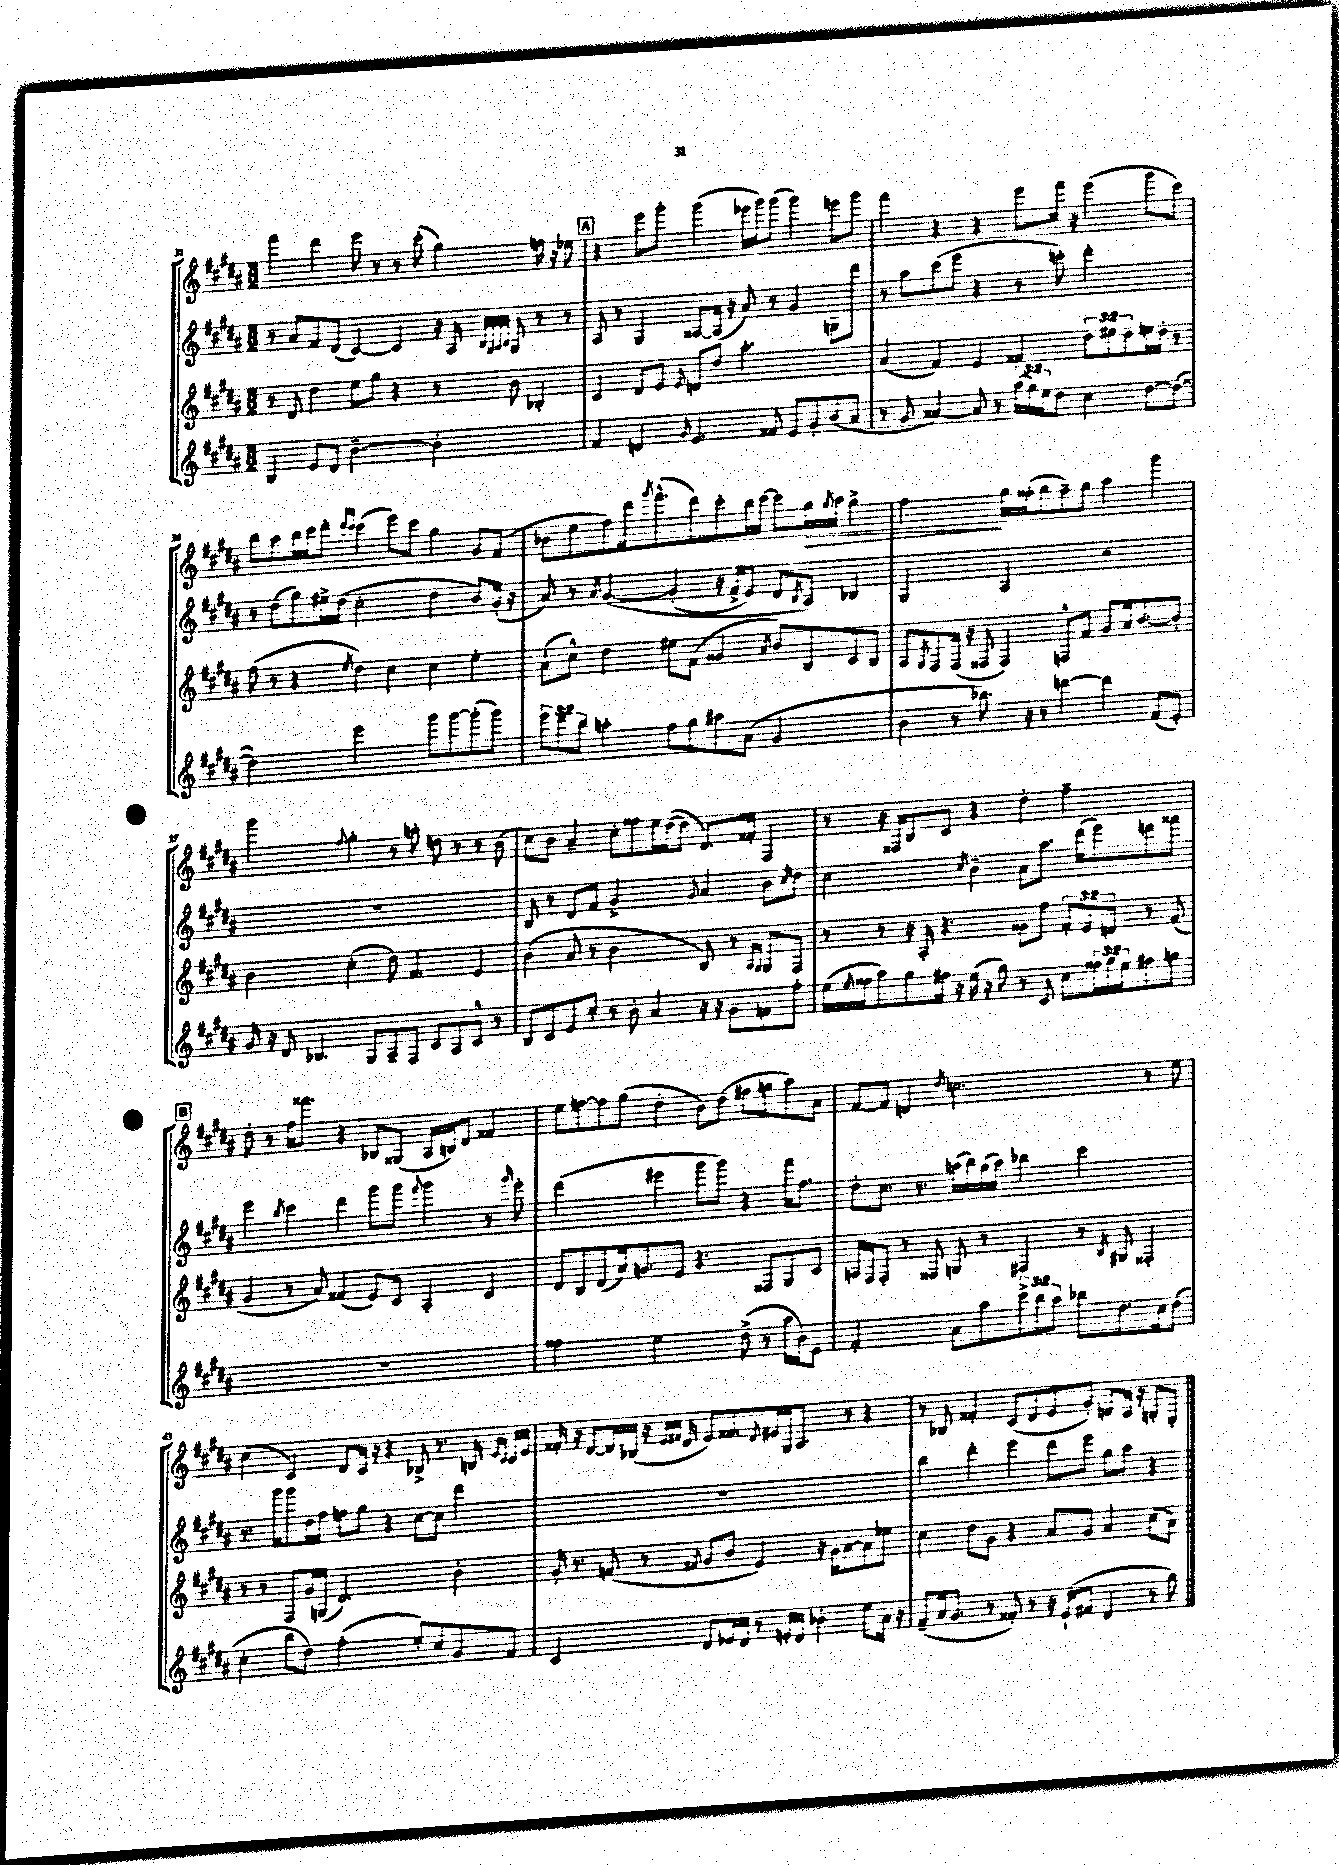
<<
\new StaffGroup <<
\new Staff = "s0" {
    \clef treble \key b \major \numericTimeSignature \time 3/2
    fis'''4 dis'''4 e'''8 r8 r8 cis'''8-.( gis''4) f''16 r16 ees''8 |
    \mark \markup { \box "A" } r4 e'''8 gis'''8-. gis'''4( ees'''16 gis'''16) gis'''8( gis'''4) e'''8 gis'''8 |
    fis'''4 r4 r4 e'''8 fis'''16 r16 e'''4( gis'''8 cis'''8) |
    b''8 ais''8 b''16 cis'''16 dis'''8-. \grace { dis'''16 cis'''16 } cis'''4( e'''8) cis'''8 gis''4 gis'8 fis'8( |
    bes'8 e''8 fis''8) dis'''16 \acciaccatura { gis'''8 } fis'''8.-^( dis'''8) cis'''8-. b''16 cis'''16~ cis'''8 gis''16\> \acciaccatura { gis''8 } ais''16 gis''4-> |
    fis''2\! gis''16 fisis''16-.( gis''8 fisis''8--) gis''8 ais''4 gis'''4 |
    gis'''2 \appoggiatura { fis''8 } gis''4-. r8 a''8-. d''8 r8 r8 b'8( |
    cis''8) b'8 ais'4-- cis''8-. fisis''8 e''16 dis''16~( dis''8 dis'8.) fisis'16-. fis4 |
    r8 r16 fisis16 b8 cis'8 r4 dis''4-. fis''2-- |
    \mark \markup { \box "B" } dis''8-. r8 fis''16 fisis'''8. r4 bes8 gisis8( ais16 b16) dis'8 fisis'4 |
    e''8 f''8~ f''8 gis''8( dis''4-. b'8) dis''8( fis''8 g''8 ais''8) ais'8 |
    fis'8~ fis'8 d'4 \acciaccatura { dis''8 } c''2. r8 e''8 |
    cis''4( cis'4) dis'8 cis'16 r16 r4 bes8-> r8. b16 \grace { e'16 cis'16 } cis'16 e'16 |
    fisis'16-. r16 dis'8~ dis'16 bes16( r16 \grace { e'16 fis'16 } dis'16 e'8) fisis'8. \acciaccatura { dis'8 } eis'16 gis16 ais8. r8 r4 |
    r8 bes8 fisis'4-. cis'8( dis'8 e'8 gis'8-.) d'8 cis'16 r16 b8-. gis8-. \bar "|." |
}
\new Staff = "s1" {
    \clef treble \key b \major \numericTimeSignature \time 3/2
    r8 ais'8 fis'8 dis'8( cis'4~) cis'4 r16 ais16 \grace { b32 gis32 ais32 b32 } gis8 r8 r8 |
    \mark \markup { \box "A" } ais8 r8 gis4 aisis8~ aisis16( r16 ais'8) r8 gis'4 g8 dis'''8 |
    r8 ais''8 cis'''8( e'''8 r4 r8 c'''8-.) dis'''2-. |
    r8 dis''8( gis''8) eis''16-> dis''16( cis''2-. dis''4 b'8) gis'16-.( r16 |
    ais'8) r8 \acciaccatura { ais'8 } gis'4~\( gis'4-.( r16 fis'16-> e'8) dis'8 \acciaccatura { b8 } ais8\) bes4 |
    gis2 ais2 r2 |
    R1. |
    b8 r8 dis'8 fis'8 gis'2-> \appoggiatura { gis'8 } ais'4 b'8 \grace { cis''16 } dis''8 |
    cis''2 \acciaccatura { cis''8 } b'4-- ais'8 ais''8. dis'''16( e'''8) d'''8 fisis'''8 |
    \mark \markup { \box "B" } e'''4 \acciaccatura { b''8 } cis'''4 dis'''4 gis'''8 gis'''8 \appoggiatura { fis'''8 } gis'''4 r8 \grace { gis'''16 } e'''8-. |
    dis'''2( eis'''4 gis'''8 gis'''8) r4 fis'''16 fis''8. |
    dis''8-. cis''8. r8. a''16( b''16) gis''16( a''16) bes''4 cis'''2 |
    r8. gis'''16 gis'''8 dis''16 fis''16 f''8 gis''8 r4 cis''8~ cis''8 dis'''4 |
    R1. |
    b''4 dis'''4-. e'''4 dis'''8 e'''8 gis''8 ais''8 r4 \bar "|." |
}
\new Staff = "s2" {
    \clef treble \key b \major \numericTimeSignature \time 3/2 \override Staff.TupletNumber.text = #tuplet-number::calc-fraction-text
    r8 dis'8 dis''4 e''8 gis''8 r4 r8 b'8 bes4-. |
    \mark \markup { \box "A" } cis'4 dis'8 e'8 \appoggiatura { e'8 } d'8 dis''8 ais''2.-. |
    ais'4( fis'4) e'4 fisis'4 \tuplet 3/2 { dis''8 eis''8 dis''8 } e''16 dis''16-. r8 |
    fis''8( r8 r4 \acciaccatura { e''8 } dis''4) cis''4 cis''4 e''4-. |
    ais'8-!( cis''8-^) dis''4 eis''8 fis'8( gisis'4 \acciaccatura { ais'8 } b'8) b8 cis'8 b8 |
    ais8 \acciaccatura { gis8 } fis8 fis16( r16 fisis8 fisis4) f8-^ fis'8 gis'8 ais'16 b'8.~ b'8-. |
    b'2 cis''4-.( dis''8) fis'4. e'4 |
    b'4( ais'8 r8 b'2 b8) r8 \grace { ais16 gis16 } gis8 fis8 |
    r8 r8 r16 ais16-. r4. gisis'8 fis''8 \tuplet 3/2 { fis'8-. e'8 d'8 } r8 fis'8( |
    \mark \markup { \box "B" } gis'4 r8 ais'8) fisis'4( e'8) cis'8 ais4-. cis'4 |
    dis'8 b8 dis'8( ais'16) g'8. e'8 r4. fisis8 gis8 cis'8 |
    a16 fis16 fis8-. r8 fisis8 g8 r8 fis4 r8 \acciaccatura { b8 } gis8 fisis4-. |
    r8 r8 fis8 gis'16 g16( dis'2.) b'4-. |
    gis'16-. r8. f'8( r8 \acciaccatura { fis'8 } gis'8 b'8 e'4) r16 gis'16 ais'8~ ais'8 ees''8 |
    cis''4 dis''8 gis'8 r4 ais'8 gis'8 ais'4 cis''8( ais'8) \bar "|." |
}
\new Staff = "s3" {
    \clef treble \key b \major \numericTimeSignature \time 3/2 \override Staff.TupletNumber.text = #tuplet-number::calc-fraction-text
    b4 e'8 dis'8 b'2~-- b'2-. |
    \mark \markup { \box "A" } fis'4 d'4 \appoggiatura { gis'8 } e'4. fisis'8 e'8 gis'8-. b'8( ais'8 |
    r8 gis'8 aisis'4~) aisis'8 r8 \tuplet 3/2 { ais''16( gis''16) e''16 } dis''8 cis''4 dis''8~ dis''8~( |
    dis''2) e'''2 gis'''8 gis'''8~ gis'''8-.( gis'''8) |
    \tuplet 3/2 { e'''8 dis'''8 b''8 } a''4-. fis''8 gis''8 ais''8 ais'8( gis'2 |
    b'4 r8 bes''8.) r16 r8 d'''4~ d'''4 fis'8( e'8-.) |
    gis'16 r16 dis'8 bes4. gis8 ais8-- fis8 cis'8 ais8 cis'8-^ r8 |
    b8 cis'8 e'8 cis''8-. r8 b'8-. ais'4 r16 r16 gis'8 f'8 fis''8-. |
    e''16( \acciaccatura { e''8 } fisis''16 ais''8) gis''8 fis''16 r16 e''16( r16 gis''8) r8 cis'8 cis''8 \tuplet 3/2 { fisis''16 gis''16 e''16 } fis''8 g''8 |
    \mark \markup { \box "B" } R1. |
    fisis''2 e''2 dis''8->( r8 ais''16 b'16) e'8 |
    fis'2-. ais'8 ais''8 \tuplet 3/2 { cis'''8-> b''8 ais''8 } bes''8 dis''8. cis''16 dis''8( |
    cis''4-. b''8 dis''8) fis''2-.( e''8-.) cis''8 gis'8 fis'8 |
    cis'2 dis'8 ees'16 dis'16 r8 e'16-. dis'16 bes'4-. e''8 ais'16 r16 |
    fis'8--( ais'16 gis'8. r8 fisis'8-.) r8 r16 e'16-!( fis'8 dis'4 r8 gis''8) \bar "|." |
}
>>
>>
\layout { \context { \Score currentBarNumber = #31 } }
